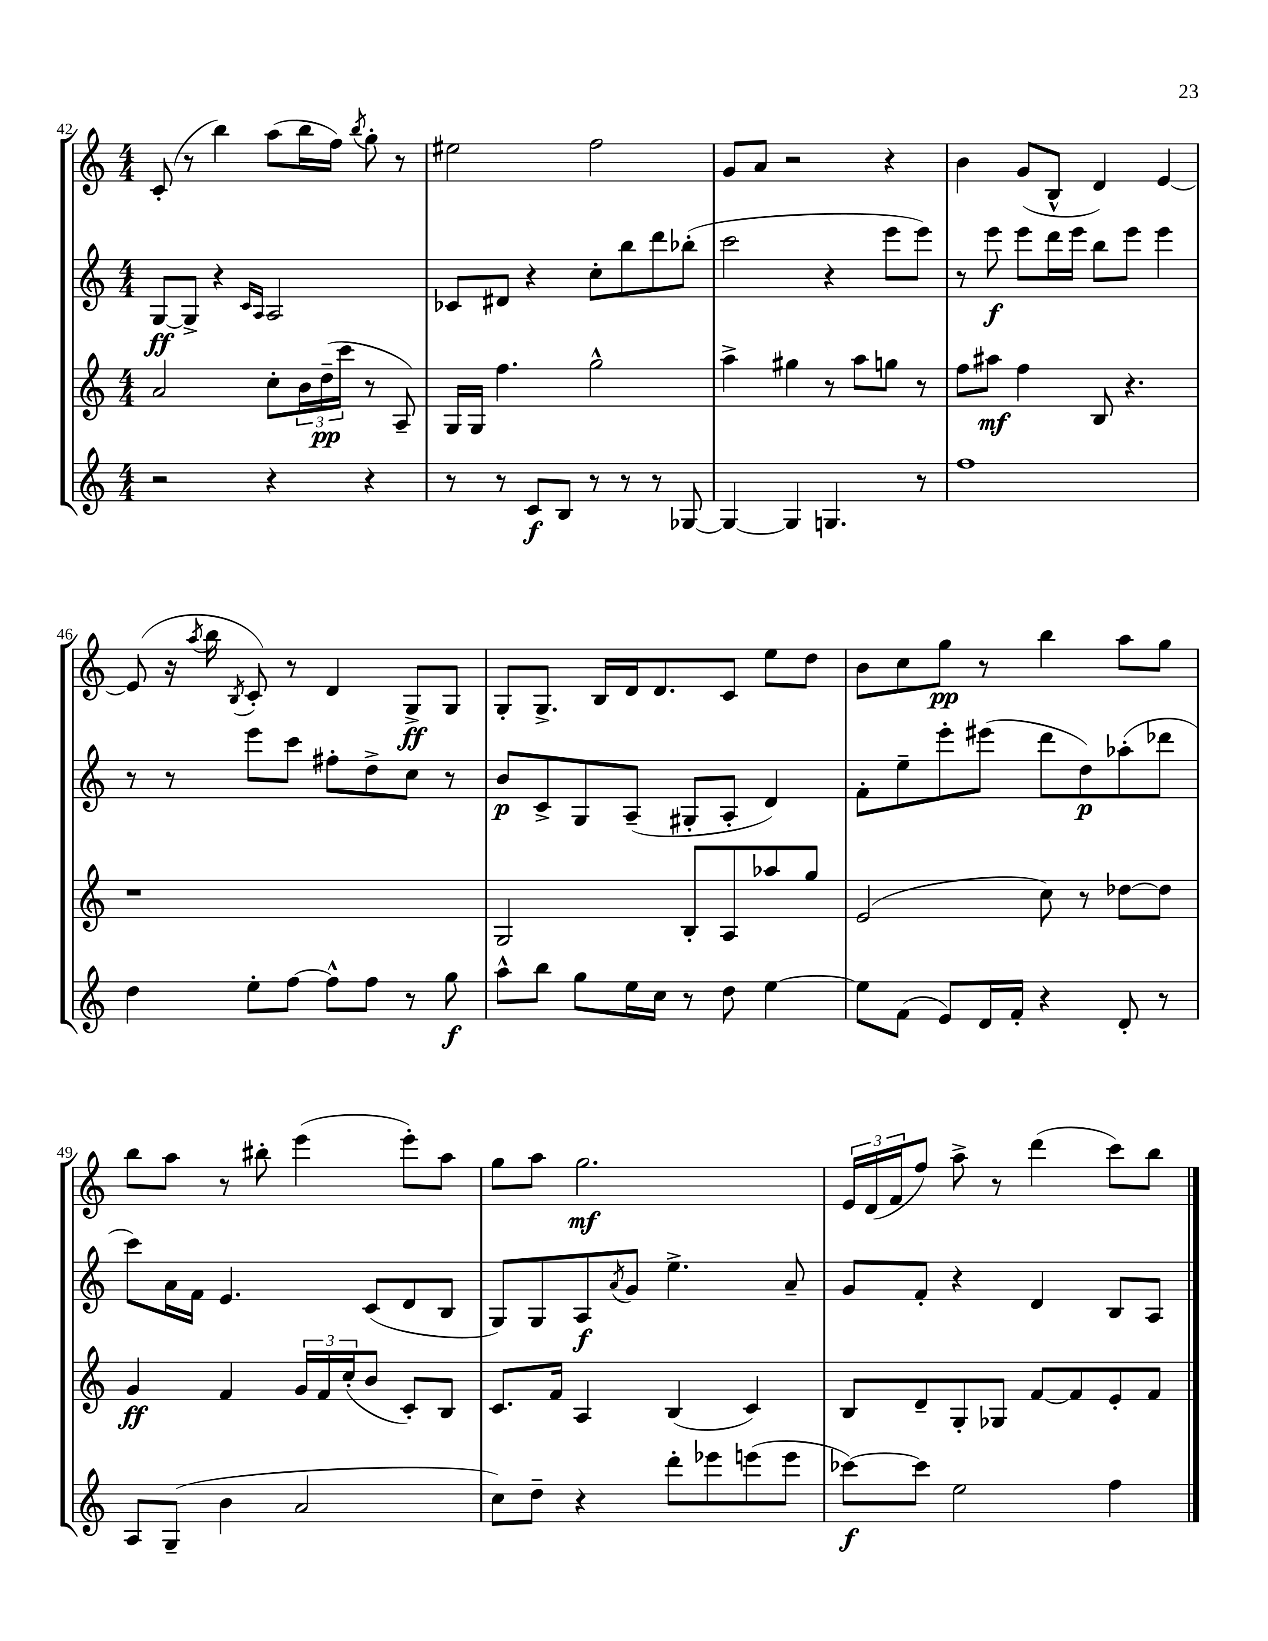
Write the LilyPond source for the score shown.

<<
\new StaffGroup <<
\new Staff = "s0" {
    \clef treble \key c \major \numericTimeSignature \time 4/4
    c'8-.( r8 b''4) a''8( b''16 f''16) \acciaccatura { b''8 } g''8-. r8 |
    eis''2 f''2 |
    g'8 a'8 r2 r4 |
    b'4 g'8( b8-^ d'4) e'4~ |
    e'8( r16 \acciaccatura { a''8 } b''16 \acciaccatura { b8 } c'8-.) r8 d'4 g8->\ff g8 |
    g8-. g8.-> b16 d'16 d'8. c'8 e''8 d''8 |
    b'8 c''8 g''8\pp r8 b''4 a''8 g''8 |
    b''8 a''8 r8 bis''8-. e'''4( e'''8-.) a''8 |
    g''8 a''8 g''2.\mf |
    \tuplet 3/2 { e'16 d'16( f'16 } f''8) a''8-> r8 d'''4( c'''8) b''8 \bar "|." |
}
\new Staff = "s1" {
    \clef treble \key c \major \numericTimeSignature \time 4/4
    g8~\ff g8-> r4 \grace { c'16 a16 } a2 |
    ces'8 dis'8 r4 c''8-. b''8 d'''8 bes''8-.( |
    c'''2 r4 e'''8 e'''8) |
    r8 e'''8\f e'''8 d'''16 e'''16 b''8 e'''8 e'''4 |
    r8 r8 e'''8 c'''8 fis''8-. d''8-> c''8 r8 |
    b'8\p c'8-> g8 a8--( gis8-. a8-. d'4) |
    f'8-. e''8-- e'''8-. eis'''8( d'''8 d''8\p) aes''8-.( des'''8 |
    c'''8) a'16 f'16 e'4. c'8( d'8 b8 |
    g8) g8 a8\f \acciaccatura { a'8 } g'8 e''4.-> a'8-- |
    g'8 f'8-. r4 d'4 b8 a8 \bar "|." |
}
\new Staff = "s2" {
    \clef treble \key c \major \numericTimeSignature \time 4/4
    a'2 c''8-. \tuplet 3/2 { b'16 d''16--\pp( c'''16 } r8 a8--) |
    g16 g16 f''4. g''2-^ |
    a''4-> gis''4 r8 a''8 g''8 r8 |
    f''8 ais''8\mf f''4 b8 r4. |
    r1 |
    g2 b8-. a8 aes''8 g''8 |
    e'2( c''8) r8 des''8~ des''8 |
    g'4\ff f'4 \tuplet 3/2 { g'16 f'16 c''16-.( } b'8 c'8-.) b8 |
    c'8. f'16 a4 b4( c'4) |
    b8 d'8-- g8-. ges8 f'8~ f'8 e'8-. f'8 \bar "|." |
}
\new Staff = "s3" {
    \clef treble \key c \major \numericTimeSignature \time 4/4
    r2 r4 r4 |
    r8 r8 c'8\f b8 r8 r8 r8 ges8~ |
    ges4~ ges4 g4. r8 |
    f''1 |
    d''4 e''8-. f''8~ f''8-^ f''8 r8 g''8\f |
    a''8-^ b''8 g''8 e''16 c''16 r8 d''8 e''4~ |
    e''8 f'8( e'8) d'16 f'16-. r4 d'8-. r8 |
    a8 g8--( b'4 a'2 |
    c''8) d''8-- r4 d'''8-. ees'''8 e'''8( e'''8 |
    ces'''8~\f) ces'''8 e''2 f''4 \bar "|." |
}
>>
>>
\layout { \context { \Score currentBarNumber = #42 } }
